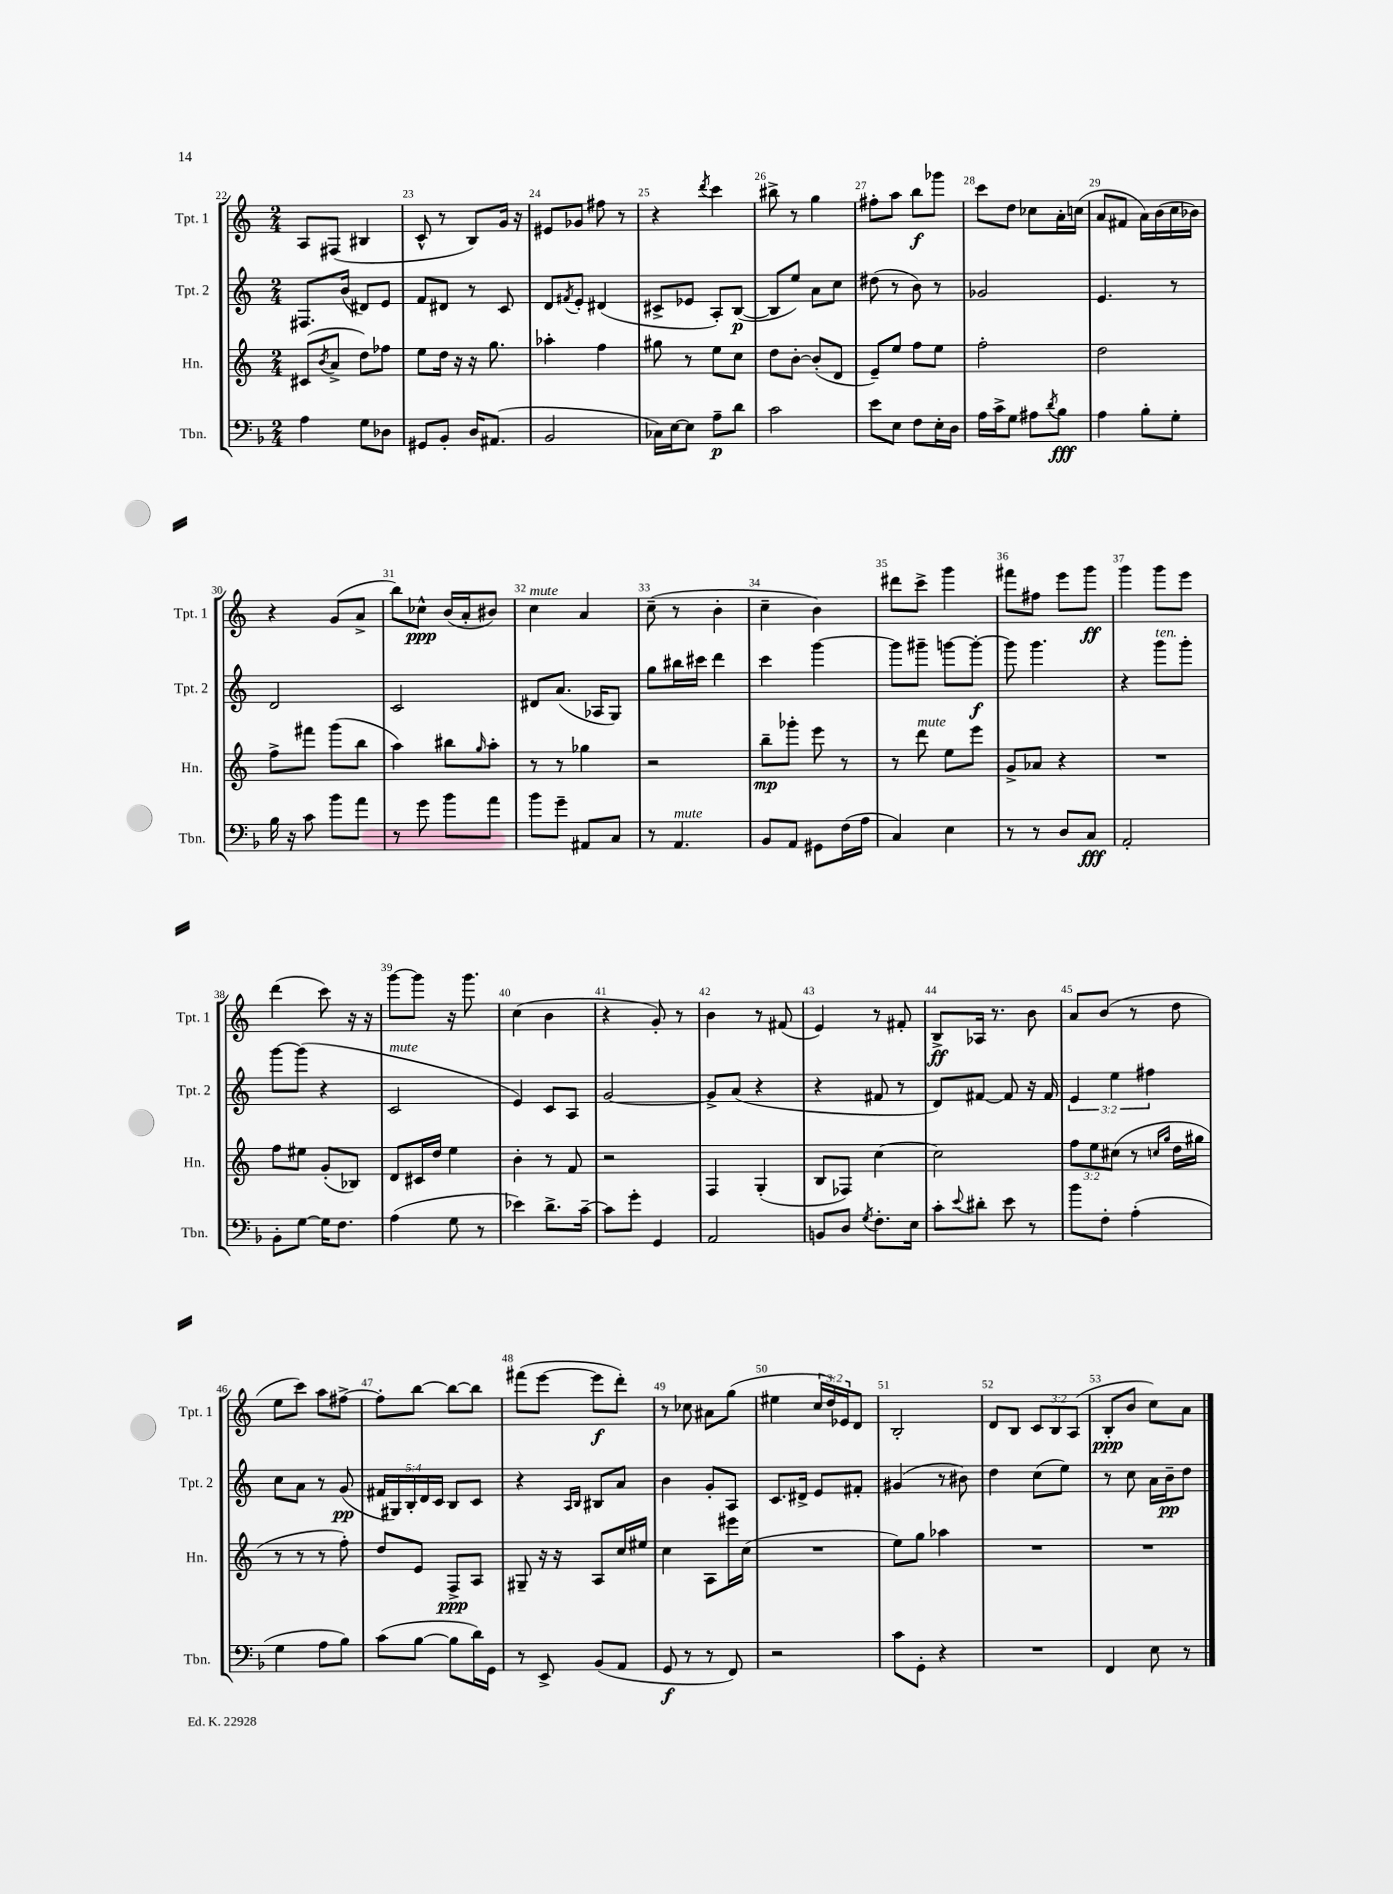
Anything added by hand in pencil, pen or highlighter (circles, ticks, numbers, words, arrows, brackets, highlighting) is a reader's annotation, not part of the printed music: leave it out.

**kern	**kern	**kern	**kern
*staff4	*staff3	*staff2	*staff1
*clefF4	*clefG2	*clefG2	*clefG2
*k[b-]	*k[]	*k[]	*k[]
*M2/4	*M2/4	*M2/4	*M2/4
4A	(8c#	8.F#	8A
.	8qb	.	.
.	8a^	.	(8F#
.	.	(16b	.
8G	8dd)	8d#)	4B#
8D-	8ff-	8e	.
=	=	=	=
8GG#	8ee	8f	8c^^
8BB-'	16dd	8d#	8r
.	16r	.	.
16D	16r	8r	8B)
(8.AA#	8.gg	.	.
.	.	8c	16g
.	.	.	16r
=	=	=	=
2BB-	4aa-'	8d	8e#
.	.	8qf#	.
.	.	8e'	8g-
.	4ff	(4d#	8ff#
.	.	.	8r
=	=	=	=
16C-)	8gg#	8c#^	4r
[16E	.	.	.
8E]	8r	8e-	.
.	.	.	8qddd
8A~	8ee	8A')	4ccc
8d	8cc	([8B	.
=	=	=	=
2c	8dd	8B]	8bb#^
.	[8b'	8ee)	8r
.	(8b']	8a	4gg
.	8d	8cc	.
=	=	=	=
8e	8e~)	(8dd#	8ff#'
8E	8ee	8r	8aa
8F	8ff	8b)	8bb
16E'	8ee	8r	8ggg-
16D	.	.	.
=	=	=	=
16A	2ff'	2g-	8ccc
16c^	.	.	.
8G	.	.	8dd
8A#	.	.	8cc-
8qd	.	.	.
8B-	.	.	16a'
.	.	.	(16cc
=	=	=	=
4A	2dd	4.e	8a
.	.	.	8f#
8B-'	.	.	16a)
.	.	.	(16b
8G'	.	8r	16cc
.	.	.	16b-)
=	=	=	=
16B-	8ff^	2d	4r
16r	.	.	.
8c	8fff#	.	.
8b-	(8ggg	.	(8g
8a	8bb	.	8a^
=	=	=	=
8r	4aa)	2c	8bb)
8g	.	.	8cc-^^
8b-	8bb#	.	(16b
.	.	.	16a'
.	16qqgg	.	.
8a	8aa'	.	8b#)
=	=	=	=
8b-	8r	8d#	4cc
8g~	8r	(8.a	.
8AA#	4gg-	.	4a
.	.	16A-	.
8C	.	8G)	.
=	=	=	=
8r	2r	8gg	(8cc~
4.AA	.	16bb#	8r
.	.	16ccc#	.
.	.	4ddd	4b'
=	=	=	=
8BB-	8bb~	4ccc	4cc~
8AA	8ggg-'	.	.
8GG#	8eee	[4ggg	4b)
(16F	8r	.	.
16A	.	.	.
=	=	=	=
4C)	8r	8ggg]	8ddd#
.	8ddd	8ggg#~	8ccc^
4E	8ee	[8ggg	4ggg
.	8eee	8ggg'_	.
=	=	=	=
8r	8g^	8ggg]	8fff#
8r	8a-	4.ggg	8ff#
8D	4r	.	8eee
8C	.	.	8ggg
=	=	=	=
2AA'	2r	4r	4ggg
.	.	8ggg	8ggg
.	.	8ggg'	8eee
=	=	=	=
8BB-'	8ff	[8ggg	(4ddd
[8G	8ee#	(8ggg]	.
16G]	(8g'	4r	8ccc)
8.F	.	.	.
.	8B-)	.	16r
.	.	.	16r
=	=	=	=
(4A	8d	2c	[8ggg
.	16c#	.	8ggg]
.	16dd	.	.
8G	4ee	.	16r
.	.	.	8.ggg
8r	.	.	.
=	=	=	=
4e-)	4b'	4e)	(4cc
8.d^	8r	8c	4b
.	8f	8A	.
[16c~	.	.	.
=	=	=	=
8c]	2r	[2g	4r
8g'	.	.	.
4GG	.	.	8g')
.	.	.	8r
=	=	=	=
2AA	4F	8g^]	4b
.	.	(8a	.
.	(4G'	4r	8r
.	.	.	(8f#
=	=	=	=
8BB	8B	4r	4e)
8D	8F-)	.	.
8qG	.	.	.
8.F'	[4cc	8f#	8r
.	.	8r	8f#'
16E	.	.	.
=	=	=	=
8c'	2cc]	8d)	8B^
8qqe	.	.	.
8d#'	.	[8f#	16A-
.	.	.	8.r
8e	.	8f#]	.
8r	.	16r	8b
.	.	16f#	.
=	=	=	=
8b-	12ff	6e	8a
.	12ee	.	.
8F'	.	.	(8b
.	(12cc#	6ee	.
(4A'	8r	.	8r
.	.	6ff#	.
.	16qqcc	.	.
.	16qqgg	.	.
.	16dd	.	8dd
.	16gg#	.	.
=	=	=	=
4G	8r	8cc	8ee
.	8r	8a	8ccc)
8A	8r	8r	8aa
8B-)	8ff')	(8g	[8ff#^
=	=	=	=
(8c	8dd	20f#	8ff#']
.	.	20G#)	.
.	.	20B'	.
[8B-	8e	.	[8bb
.	.	20d	.
.	.	20c	.
8B-]	8F^	8B	8bb_
16d)	8A	8c	8bb]
16GG	.	.	.
=	=	=	=
8r	8G#~	4r	(8fff#
8EE^	16r	.	[8eee
.	16r	.	.
.	.	16qqA	.
.	.	16qqB	.
(8BB-	8A	8B#	8eee]
8AA	16cc	8a	8ddd')
.	16ee#	.	.
=	=	=	=
8GG	4cc	4b	8r
8r	.	.	8cc-
8r	8A	8g'	8a#
8FF)	16eee#	8A	(8gg
.	(16cc	.	.
=	=	=	=
2r	2r	8.c	4ee#
.	.	16d#^	.
.	.	8e	24cc
.	.	.	24dd)
.	.	.	24e-
.	.	8f#'	8d
=	=	=	=
8c	8ee)	(4g#	2B'
8GG'	8gg	.	.
4r	4aa-	8r	.
.	.	8b#)	.
=	=	=	=
2r	2r	4dd	8d
.	.	.	8B
.	.	(8cc	12c
.	.	.	12B
.	.	8ee)	.
.	.	.	(12A
=	=	=	=
4FF	2r	8r	8B'
.	.	8cc	8b
8E	.	16a	8cc)
.	.	16b~	.
8r	.	8dd	8a
==	==	==	==
*-	*-	*-	*-
